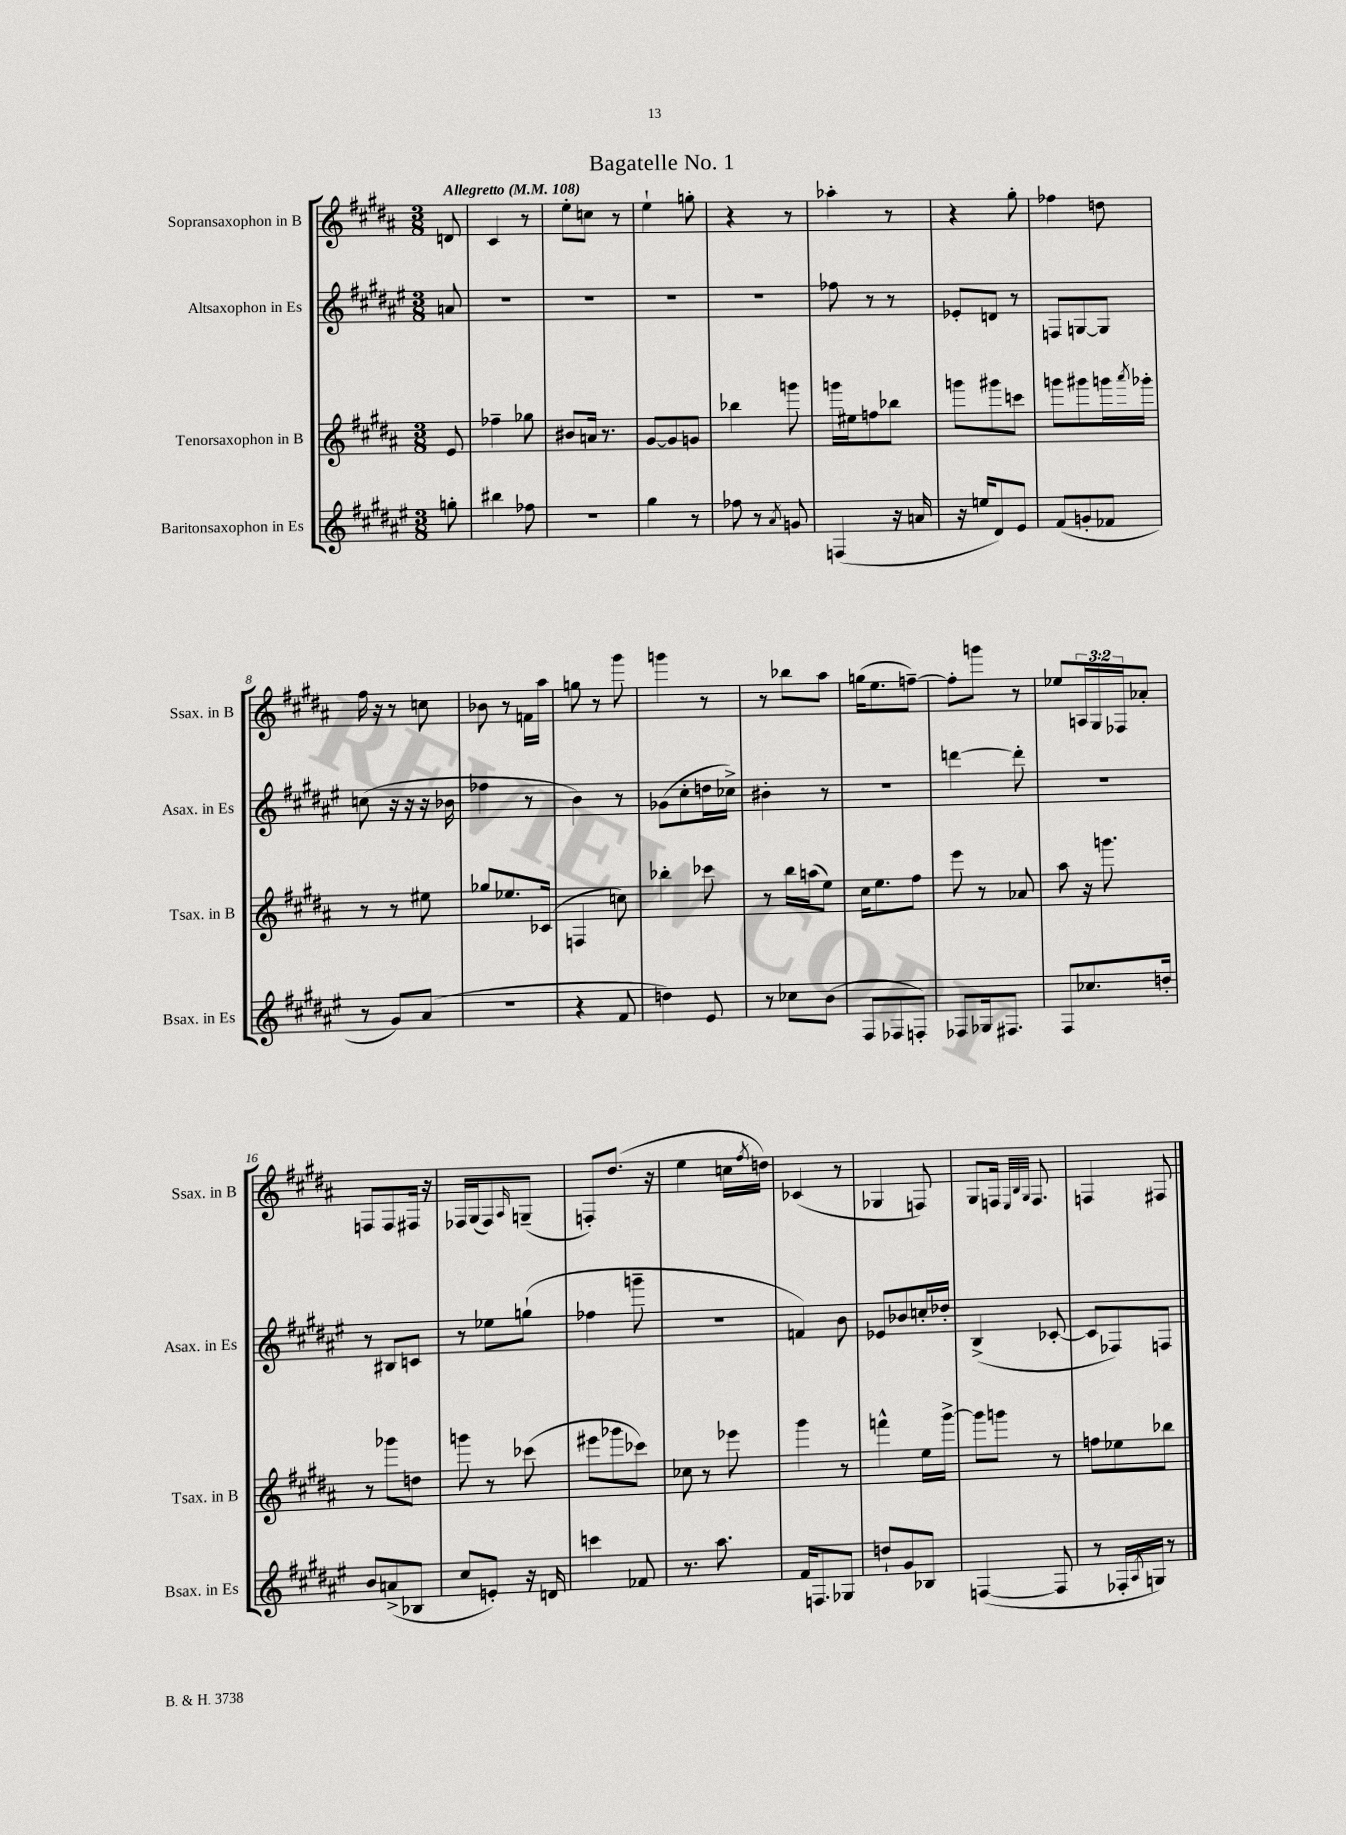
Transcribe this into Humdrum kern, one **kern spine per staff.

**kern	**kern	**kern	**kern
*staff4	*staff3	*staff2	*staff1
*clefG2	*clefG2	*clefG2	*clefG2
*k[f#c#g#d#a#e#]	*k[f#c#g#d#a#]	*k[f#c#g#d#a#e#]	*k[f#c#g#d#a#]
*M3/8	*M3/8	*M3/8	*M3/8
*MM108	*MM108	*MM108	*MM108
8gg'	8e	8a	8d
=	=	=	=
4bb#	4ff-~	4.r	4c#
8ff-	8gg-	.	8r
=	=	=	=
4.r	8b#	4.r	8ee'
.	16a	.	8cc
.	8.r	.	.
.	.	.	8r
=	=	=	=
4gg#	[8g#	4.r	4ee`
.	8g#]	.	.
8r	8g	.	8gg'
=	=	=	=
8ff-	4bb-	4.r	4r
8r	.	.	.
8qa#	.	.	.
8g	8ggg	.	8r
=	=	=	=
(4F	16ggg	8ff-	4aa-'
.	16ee#	.	.
.	8ff	8r	.
16r	8bb-	8r	8r
16a	.	.	.
=	=	=	=
16r	8ggg	8e-'	4r
16ee	.	.	.
8d#)	8ggg#	8d	.
8e#	8ccc	8r	8gg#'
=	=	=	=
(8f#	8ggg	8F	4ff-
8g'	8ggg#	[8G	.
8f-	16ggg	8G]	8dd
.	8qaaa#	.	.
.	16ggg-'	.	.
=	=	=	=
8r	8r	(8cc	16ff#
.	.	.	16r
8g#)	8r	16r	8r
.	.	16r	.
(8a#	8ee#	16r	8cc
.	.	16b-	.
=	=	=	=
4.r	8gg-	4ff-	8b-
.	8.ee-	.	8r
.	.	8r	16f
.	(16c-	.	16aa#
=	=	=	=
4r	4F	4b)	8gg
.	.	.	8r
8f#	8cc)	8r	8ggg#
=	=	=	=
4dd)	4bb-'	(8g-	4ggg
.	.	8cc#'	.
8e#	8ccc-	16dd	8r
.	.	16cc-^)	.
=	=	=	=
8r	8r	4b#'	8r
8cc-	16bb	.	8bb-
.	(16aa	.	.
(8b	8ee)	8r	8aa#
=	=	=	=
8F#	16cc#	4.r	(16gg
.	8.ee	.	8.ee
8F-	.	.	.
8F')	8ff#	.	[8ff~)
=	=	=	=
8F-	8eee	[4ddd	8ff']
16G-	8r	.	8ggg
8.F#	.	.	.
.	8a-	8ddd']	8r
=	=	=	=
8F#	8aa#	4.r	8ee-
8.cc-	16r	.	24A
.	.	.	24G#
.	8.ggg	.	.
.	.	.	24F-
.	.	.	8a-'
16dd'	.	.	.
=	=	=	=
8b	8r	8r	8F
(8a^	8ggg-	8B#	8F
8B-	8dd	8c	16F#
.	.	.	16r
=	=	=	=
8cc#	8ggg	8r	16F-
.	.	.	(16G#
8e')	8r	8ee-	8F-)
.	.	.	16qqA#
16r	(8ccc-	(8gg`	(8G~
16d	.	.	.
=	=	=	=
4ccc	8eee#	4ff-	8F')
.	8ggg-	.	(8.dd#
8f-	8ccc-)	8ggg~	.
.	.	.	16r
=	=	=	=
8.r	8cc-	4.r	4ee
.	8r	.	.
8.aa#	.	.	.
.	8eee-	.	16cc
.	.	.	8qff#
.	.	.	16dd)
=	=	=	=
16f#	4ggg#	4f)	(4c-
8.F	.	.	.
8G-	8r	8b	8r
=	=	=	=
8dd`	4fff^^	8e-	4G-
8g#	.	8b-	.
8B-	16ee	16cc'	8F)
.	[16ggg#^	16dd-'	.
=	=	=	=
([4F	8ggg#]	(4B^	8G#
.	8ggg	.	16F
.	.	.	32qqE
.	.	.	32qqB
.	.	.	32qqG#
.	.	.	8.F
8F]	8r	[8c-'	.
=	=	=	=
8r	8ff	8c-]	4F
16F-'	8ee-	8F-)	.
8qA#	.	.	.
16G)	.	.	.
8r	8bb-	8F	8F#
==	==	==	==
*-	*-	*-	*-
